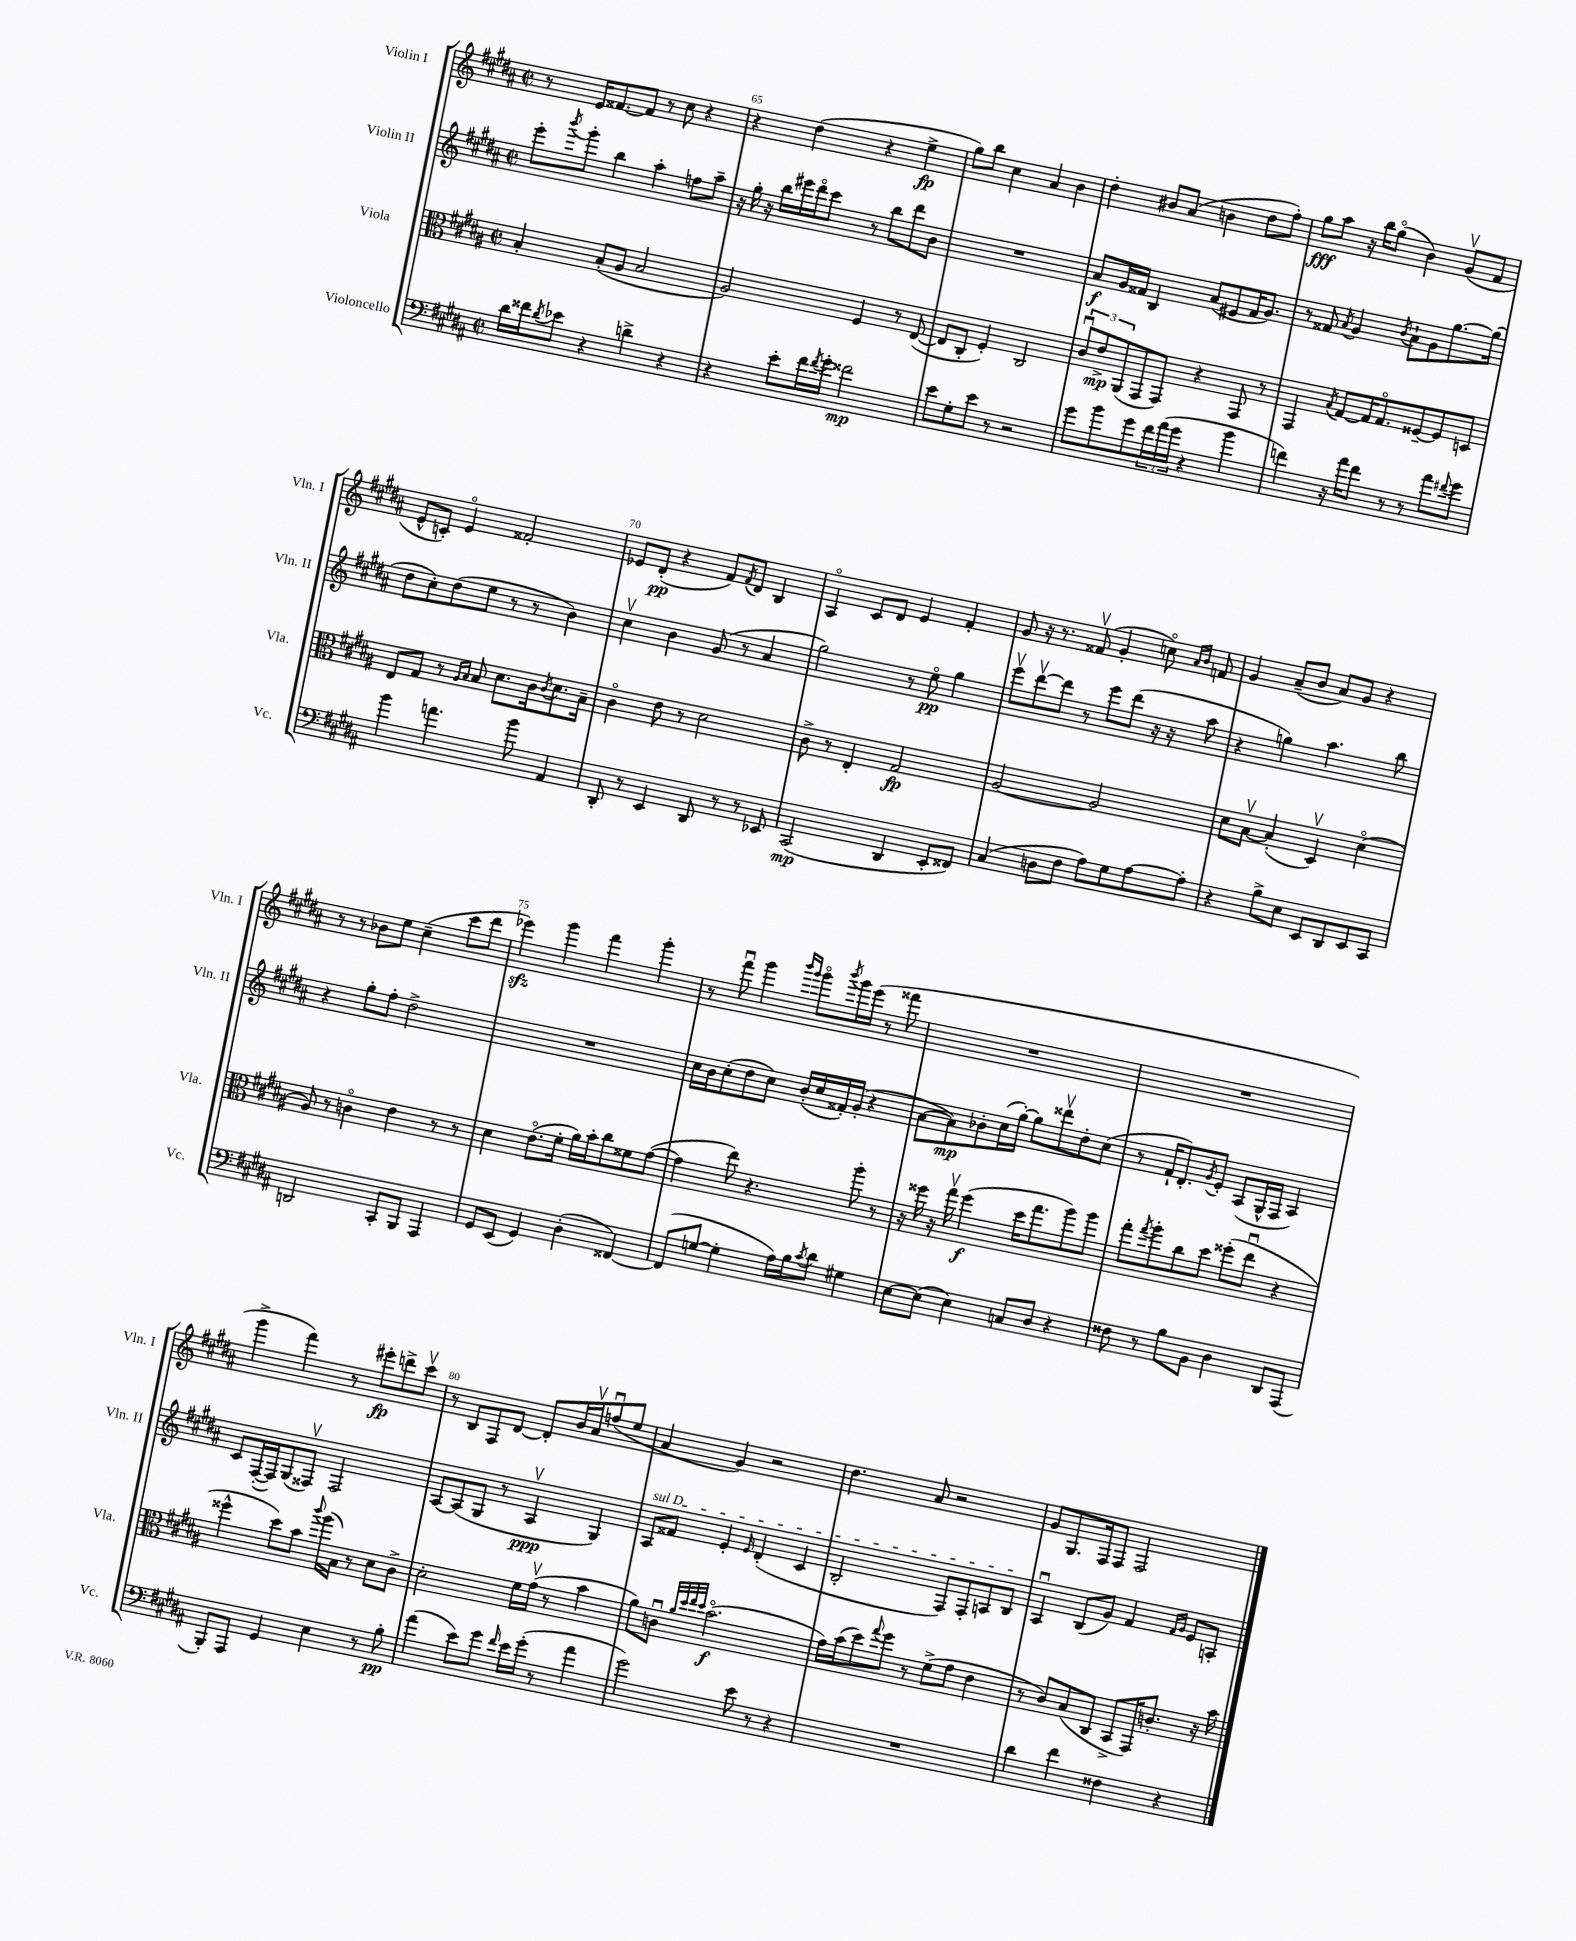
<<
\new StaffGroup <<
\new Staff = "s0" \with { instrumentName = "Violin I" shortInstrumentName = "Vln. I" } {
    \clef treble \key b \major \defaultTimeSignature \time 2/2
    r8 e'16 fisis'8.~ fisis'8 r8 cis''8 r4 |
    r4 dis''4( r4 e''4->\fp |
    gis''8) b''8 cis''4 ais'4 b'4 |
    dis''4-. bis'8 ais'8( b'4 dis''8 fis''8-.) |
    gis''8\fff ais''8 r16 b''16 gis''8\flageolet( b'4) gis'8\upbow( fis'8 |
    e'8-^ c'8-.) e'4\flageolet fisis'2-. |
    ees'8 dis'8-.\pp( r4 fis'8) \acciaccatura { fis'8 } dis'8 b4 |
    ais4\flageolet cis'8 dis'8 e'4 fis'4-. |
    gis'8 r16 r8. fisis'8\upbow( gis'4-. c''8\flageolet) \grace { ais'16 b'16 } f'8 |
    gis'4 ais'8--( b'8 ais'8) gis'8 r4 |
    r8 r8 bes'8 e''8 cis''4--( cis'''8 dis'''8 |
    ees'''4\sfz) gis'''4 fis'''4 gis'''4-. |
    r8 fis'''8\downbow gis'''4 \grace { b'''16 gis'''16 } gis'''8\flageolet \acciaccatura { b'''8 } gis'''16 e'''16( r8 fisis'''8 |
    R1 |
    R1 |
    gis'''4-> fis'''4) r8 eis'''8-.\fp d'''8-> cis'''8\upbow |
    r8 b8 fis8 dis'8~ dis'8-. b'16 ais'16\upbow f''8\downbow( e''8 |
    ais'4 gis'4) r2 |
    dis''4. ais'8 r2 |
    gis'8 gis8. fis16 fis8 fis2 \bar "|." |
}
\new Staff = "s1" \with { instrumentName = "Violin II" shortInstrumentName = "Vln. II" } {
    \clef treble \key b \major \defaultTimeSignature \time 2/2
    e'''8-. \acciaccatura { b'''8 } gis'''8-. b''4 ais''4-. f''8 ais''8-- |
    r16 gis''16-. r16 b''16 eis'''16 dis'''16\flageolet cis'''8 r8 b''8 dis'''8 b'8 |
    R1 |
    ais'8\f gis'16 fisis'16 b4 ais'8( eis'8 fisis'16 gis'8.) |
    r8 fisis'8 \acciaccatura { ais'8 } gis'4 \acciaccatura { b'8 } ais'8-! gis'8 gis''8.~ gis''16( |
    dis''8 cis''8-.) dis''8( e''8 r8 r8 b'4) |
    cis''4\upbow b'4 gis'8( r8 ais'4 |
    gis''2) r8 e''8\flageolet\pp gis''4 |
    e'''8\upbow dis'''8~\upbow dis'''8 r8 e'''8 dis'''8( r16 r16 ais''8 |
    r4 g''4) ais''4. b''8 |
    r4 gis''8-. fis''8-. dis''2-> |
    R1 |
    cis''16 b'16 cis''8-.( dis''8 cis''8) b'16-.( cis''16 fisis'16-.) gis'16-.( r4 |
    ais'8~ ais'8\mp) bes'8-. cis''16( gis''16~-.) gis''8 disis'''8\upbow dis''8-. cis''8( |
    r8 fis'16-! dis'8.-.) \acciaccatura { gis'8 } e'8-. ais8( gis16-^ fis16 ais4) |
    cis'8 fis16~-.( fis16) gis8( fisis8\upbow) fisis2 |
    ais8~ ais8( gis8 r8 ais4\upbow\ppp gis4) |
    \once \override TextSpanner.bound-details.left.text = \markup { \italic "sul D" } ais8\startTextSpan fisis'8 e'4-. \grace { e'16 } dis'4-.( cis'4 |
    b2-. fis8) fis8-. a8 b8\stopTextSpan |
    ais4\downbow b8( gis'8) fis'4 \grace { fis'16 gis'16 } e'8 a8-. \bar "|." |
}
\new Staff = "s2" \with { instrumentName = "Viola" shortInstrumentName = "Vla." } {
    \clef alto \key b \major \defaultTimeSignature \time 2/2
    b4-. b8-.( ais8 b2 |
    ais2) fis4 r8 e8~( |
    e8 cis8-. fis4-.) cis2 |
    \tuplet 3/2 { cis'8\downbow e'8->\mp ais,8( } gis,8 gis,8) r4 gis,8 r8 |
    gis,4 \acciaccatura { b8 } gis8~ gis16 gis8.\flageolet fisis8~-- fisis8 d8 |
    e8 gis8 r8 \grace { ais16 b16 } b8 dis'8. cis'16 \acciaccatura { cis'8 } dis'8. b16-- |
    cis'4\flageolet e'8 r8 dis'2 |
    cis'8-> r8 e4-. gis2\fp |
    ais2~ ais2 |
    dis'8 b8~\upbow b4-.( dis4\upbow) dis'4\flageolet( |
    ais8) r8 c'4\flageolet e'4 r8 r8 |
    dis'4 e'8.\flageolet( fis'16-. ais'16) b'16-. cis''8 fisis'8 gis'8~( |
    gis'4 e''8) r4. ais''8-. r8 |
    r16 fisis''16 r16 gis''16\upbow fisis''4\f( dis''16 gis''8. ais''8) ais''8 |
    gis''8-. \acciaccatura { gis''8 } ais''8-. cis''8 dis''8 fisis''8-.( e''8\downbow r4 |
    fisis''4-^ dis''8) b'8 \appoggiatura { cis'''8 } ais''16( b16) r8 dis'8 cis'8-> |
    dis'2-. fis'16 gis'16\upbow( r8 b'4 |
    ais'8) c'8\downbow \grace { ais'32 dis''32 e''32 dis''32 } b'2.\flageolet\f( |
    gis'16) b'16( dis''8) \appoggiatura { gis''8 } fis''8 r8 fis'8->( gis'8 e'4 |
    r8 cis'8) b8( cis8 b,8-> gis,16) c'8.-. r16 b'16 \bar "|." |
}
\new Staff = "s3" \with { instrumentName = "Violoncello" shortInstrumentName = "Vc." } {
    \clef bass \key b \major \defaultTimeSignature \time 2/2
    dis'16 fisis'16 \acciaccatura { dis'8 } ees'8 r4 d'4-> r4 |
    r4 e'8-. fis'16 \acciaccatura { fis'8 } gis'16-. fisis'2\mp |
    e'8 gis8-. e'8 r8 r2 |
    gis'8 b'8 gis'8 \tuplet 3/2 { fis'16 ais'16( gis'16 } r4 b'4 |
    f'4) r16 ais'16 f'8 r8 r8 ais'8 \appoggiatura { fis'8 } gis'8 |
    b'4 a'4. b'8 ais,4 |
    dis,8-. r8 e,4 dis,8 r8 r8 ees,8 |
    cis,2\mp( dis,4 e,8-. fisis,8) |
    cis4( d8 fis8 ais8) gis8 ais8~ ais8-. |
    r4 b8-> e8 e,8 dis,8 e,8 cis,8 |
    d,2 cis,8-. b,,8 ais,,4 |
    gis,8 e,8( gis,4) dis4-.( fisis,4~) |
    fisis,8( g8~ g4-. ais16) b16 \acciaccatura { cis'8 } dis'8 gis4 |
    e8~ e8( e4) c8 dis8 r4 |
    fisis8 r8 b8 b,8 dis4 dis,8 ais,,8( |
    b,,8-.) ais,,8 gis,4 e4 r8 b8-.\pp |
    ais'4( e'8) gis'8 \grace { fis'16 } e'16 gis'16-.( r8 ais'4 |
    gis'2) e'8 r8 r4 |
    R1 |
    dis'4 fis'4 fisis4 r4 \bar "|." |
}
>>
>>
\layout { \context { \Score currentBarNumber = #64 \override BarNumber.break-visibility = ##(#f #t #t) barNumberVisibility = #(every-nth-bar-number-visible 5) } }
